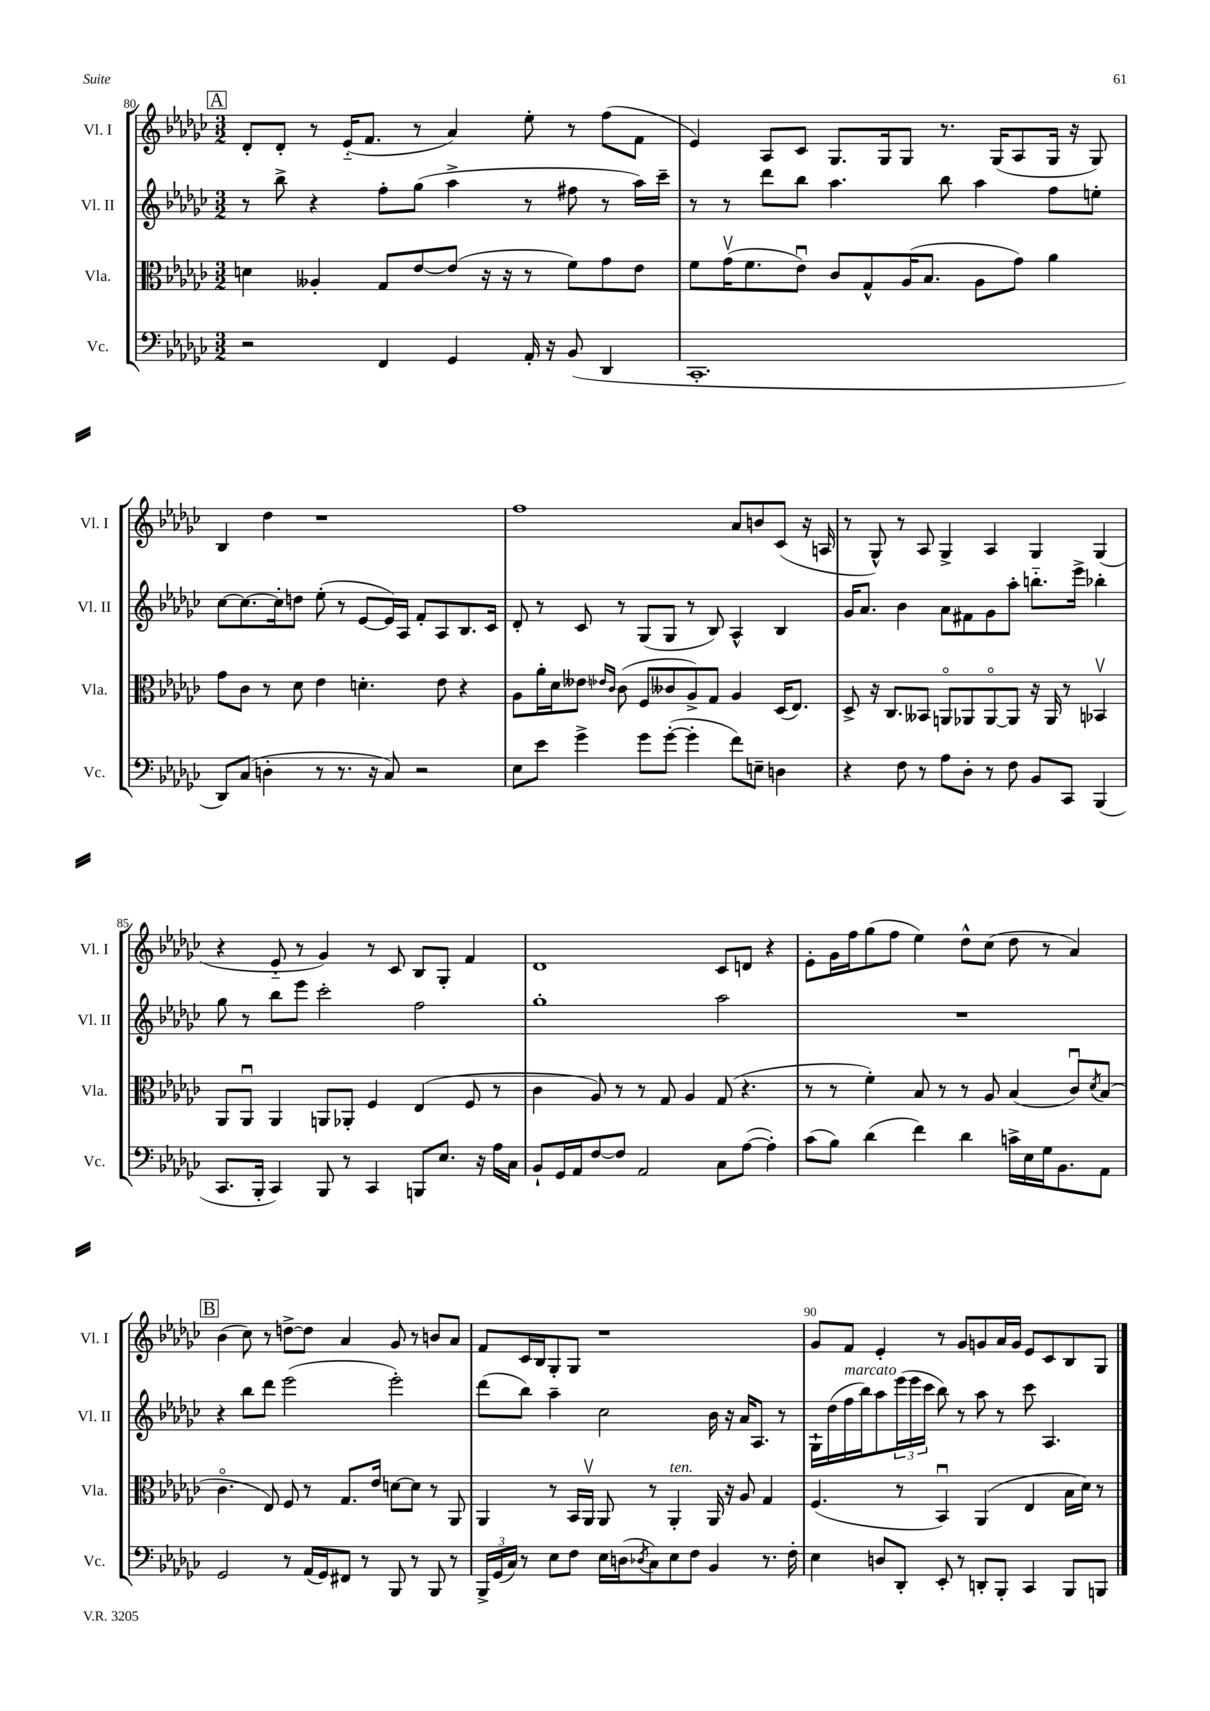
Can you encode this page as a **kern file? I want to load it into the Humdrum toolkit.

**kern	**kern	**kern	**kern
*staff4	*staff3	*staff2	*staff1
*clefF4	*clefC3	*clefG2	*clefG2
*k[b-e-a-d-g-c-]	*k[b-e-a-d-g-c-]	*k[b-e-a-d-g-c-]	*k[b-e-a-d-g-c-]
*M3/2	*M3/2	*M3/2	*M3/2
2r	4d	8r	8d-'
.	.	8bb-^	8d-'
.	4A--'	4r	8r
.	.	.	(16e-'~
.	.	.	8.f
4FF	8G-	8ff'	.
.	[8e-	(8gg-	8r
4GG-	(8e-]	4aa-^	4a-)
.	16r	.	.
.	16r	.	.
16AA-'	8r	8r	8ee-'
16r	.	.	.
(8BB-	8f)	8ff#	8r
4DD-	8g-	8r	(8ff
.	8e-	16aa-)	8f
.	.	16ccc-~	.
=	=	=	=
1.CC-'	8f	8r	4e-)
.	(16g-v	8r	.
.	8.f	.	.
.	.	8ddd-	8A-
.	8e-u)	8bb-	8c-
.	8c-	4.aa-	8.G-
.	8G-^^	.	.
.	.	.	16G-
.	(16A-	.	8G-
.	8.B-	.	.
.	.	8bb-	8.r
.	8A-	4aa-	.
.	.	.	(16G-
.	8g-)	.	8A-
.	4a-	8ff	16G-
.	.	.	16r
.	.	8ee'	8G-)
=	=	=	=
8DD-)	8g-	[8cc-	4B-
(8C-	8c-	8.cc-_	.
4D'	8r	.	4dd-
.	.	16cc-']	.
.	8d-	8dd	.
8r	4e-	(8ee-'	1r
8.r	.	8r	.
.	4.d'	[8e-	.
16r	.	.	.
8C-)	.	16e-])	.
.	.	16A-	.
2r	.	8f'	.
.	8e-	8A-	.
.	4r	8.B-	.
.	.	16c-	.
=	=	=	=
8E-	8A-	8d-'	1ff
8e-	16a-'	8r	.
.	16d-	.	.
4g-^	8e--	8c-	.
.	16qqe-	.	.
.	16qqc-	.	.
.	(8c-	8r	.
8g-	8F	(8G-	.
([8g-'	8c--	8G-	.
4g-']	8A-^)	8r	.
.	8G-	8B-)	.
8f)	4A-	4A-^^	8a-
8E~	.	.	8b
4D	(16D-	4B-	(8c-
.	8.E-)	.	.
.	.	.	16r
.	.	.	16A
=	=	=	=
4r	8D-^	16g-	8r
.	.	8.a-	.
.	16r	.	8G-^^)
.	8.C-	.	.
8F	.	4b-	8r
8r	8BB--	.	8A-
8A-	8AAo	8a-	4G-^
8D-'	8AA-	8f#	.
8r	[8AA-o	8g-	4A-
8F	8AA-]	8aa-'	.
8BB-	16r	8.bb'~	4G-
.	16AA-	.	.
8CC-	8r	.	.
.	.	16eee-^	.
(4BBB-	4BB-v	4bb-'	(4G-
=	=	=	=
8.CC-	8AA-	8gg-	4r
.	8AA-u	8r	.
16BBB-'	.	.	.
4CC-)	4AA-	8bb-	8e-'~
.	.	8eee-	8r
8BBB-	8AA	2ccc-'	4g-)
8r	8AA-'	.	.
4CC-	4F	.	8r
.	.	.	8c-
8BBB	(4E-	2ff	8B-
8.E-	.	.	8G-'
.	8F	.	4f
16r	.	.	.
16A-	8r	.	.
16C-	.	.	.
=	=	=	=
8BB-`	4c-	1gg-'	1d-
16GG-	.	.	.
16AA-	.	.	.
[8F	8A-)	.	.
8F]	8r	.	.
2AA-	8r	.	.
.	8G-	.	.
.	4A-	.	.
8C-	(8G-	2aa-	8c-
([8A-	4.r	.	8d
4A-'])	.	.	4r
=	=	=	=
(8c-	8r	1.r	8e-'
8B-)	8r	.	16g-
.	.	.	16ff
(4d-	4f')	.	(8gg-
.	.	.	8ff
4f)	8B-	.	4ee-)
.	8r	.	.
4d-	8r	.	8dd-^^
.	8A-	.	(8cc-
16c^	(4B-	.	8dd-
16E-	.	.	.
16G-	.	.	8r
8.BB-	.	.	.
.	8c-u)	.	4a-)
.	8qd-	.	.
8AA-	(8B-	.	.
=	=	=	=
2GG-	4.c-o	4r	(4b-
.	.	8bb-	8cc-)
.	8E-)	8ddd-	8r
8r	8F	(2eee-	[8dd^
(16AA-	8r	.	8dd]
16GG-)	.	.	.
8FF#	8.G-	.	4a-
8r	.	.	.
.	16e-	.	.
8BBB-	[8d	2eee-')	8g-
8r	8d]	.	8r
8BBB-	8r	.	8b
8r	8AA-	.	8a-
=	=	=	=
24BBB-^	4AA-	(8ddd-	8f
(24GG-	.	.	.
24C-)	.	.	.
8r	.	8bb-)	16c-
.	.	.	16B-
8E-	8r	4aa-~	8G-'
8F	16BB-	.	8G-
.	16AA-v	.	.
16E-	8AA-	2cc-	1r
(16D	.	.	.
8qD-	.	.	.
8C-)	8r	.	.
8E-	4AA-'	.	.
8F	.	.	.
4BB-	16AA-	16b-	.
.	16r	16r	.
.	8A-	16a-	.
.	.	8.A-	.
8.r	4G-	.	.
.	.	8r	.
16F'	.	.	.
=	=	=	=
4E-	(4.F	16G-`	8g-
.	.	(16dd-	.
.	.	16ff	8f
.	.	16bb-)	.
8D	.	8aa-	4e-'
8DD-'	8r	(24eee-	.
.	.	24eee-	.
.	.	24ccc-	.
8EE-'	4BB-u)	8bb-)	8r
8r	.	8r	8g-
8DD'	(4AA-	8aa-	8g
8BBB-'	.	8r	16a-
.	.	.	16g
4CC-	4E-	8ccc-	8e-
.	.	4.A-	8c-
8BBB-	16B-	.	8B-
.	16d-)	.	.
8BBB	8r	.	8G-
==	==	==	==
*-	*-	*-	*-
